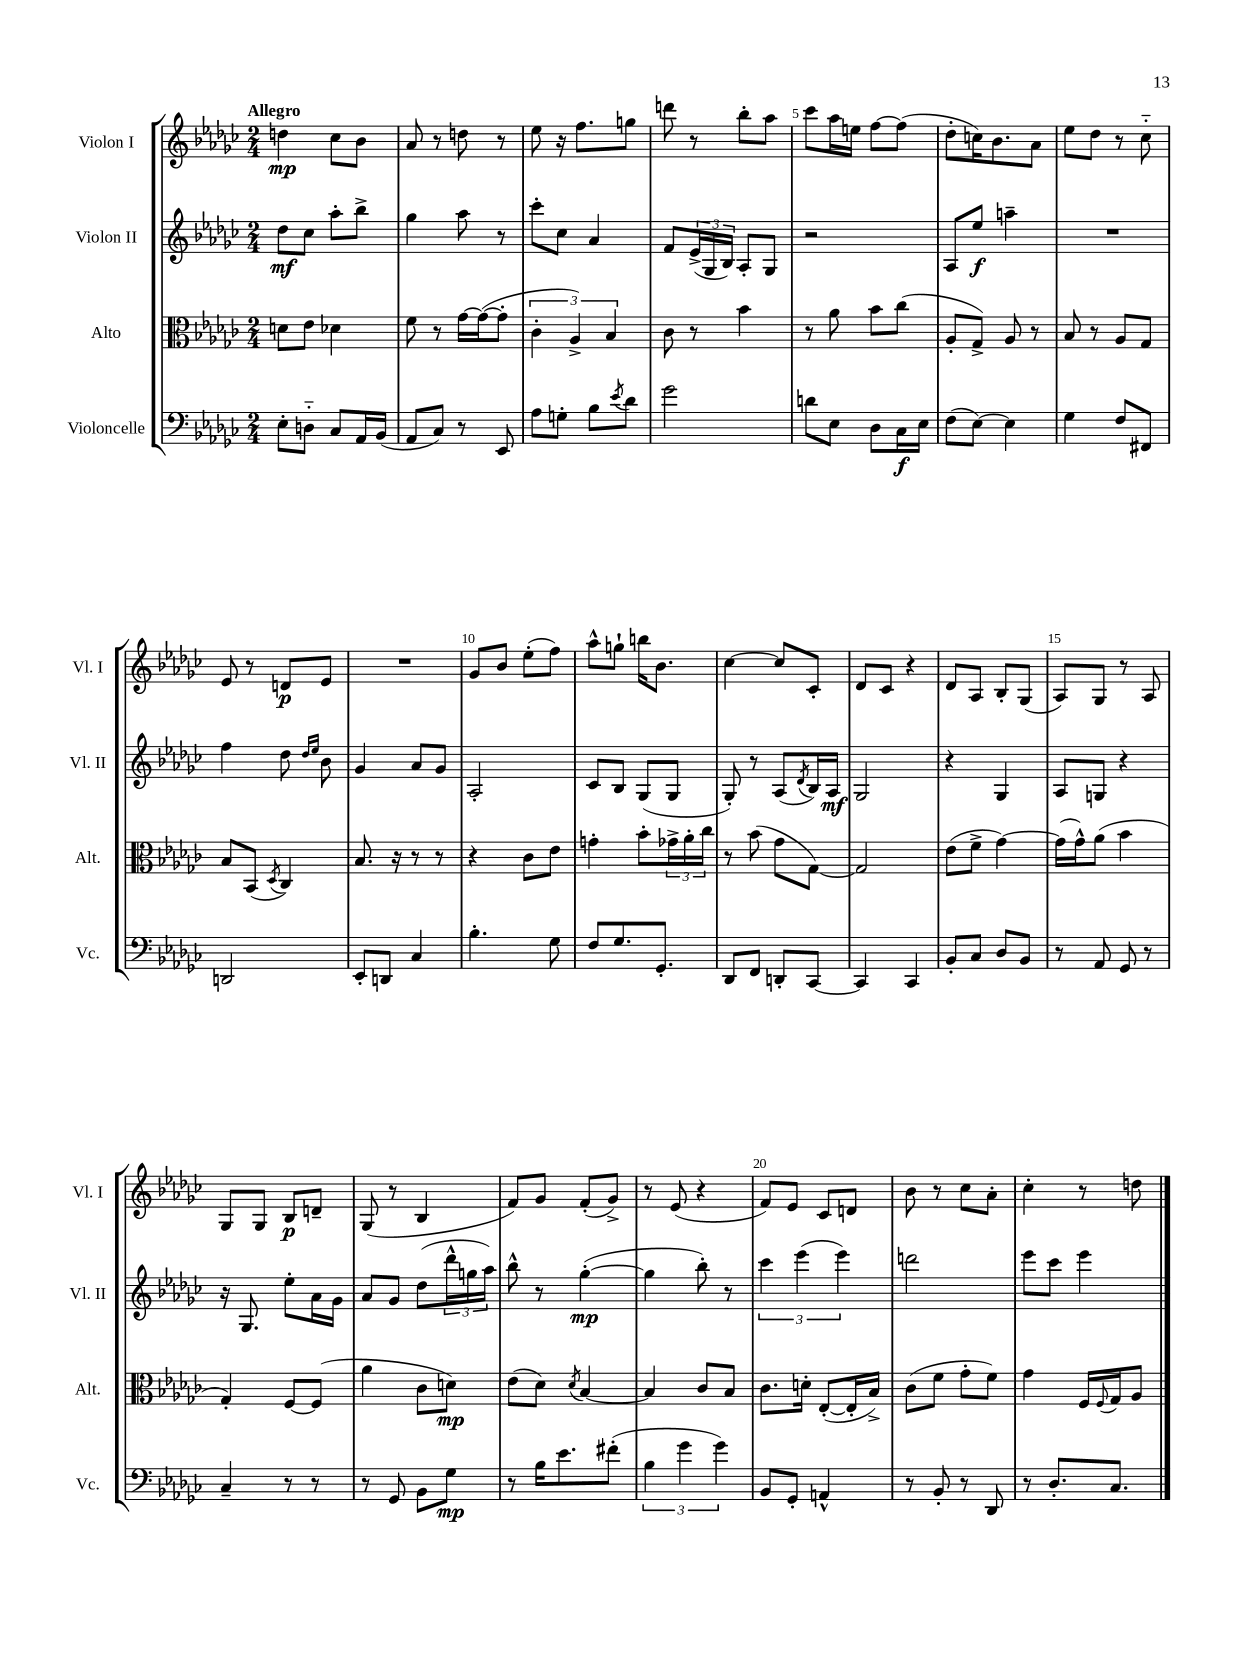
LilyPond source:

<<
\new StaffGroup <<
\new Staff = "s0" \with { instrumentName = "Violon I" shortInstrumentName = "Vl. I" } {
    \clef treble \key ges \major \numericTimeSignature \time 2/4 \tempo "Allegro"
    d''4\mp ces''8 bes'8 |
    aes'8 r8 d''8 r8 |
    ees''8 r16 f''8. g''8 |
    d'''8 r8 bes''8-. aes''8 |
    ces'''8 aes''16 e''16 f''8~ f''8( |
    des''8-. c''16) bes'8. aes'8 |
    ees''8 des''8 r8 ces''8-_ |
    ees'8 r8 d'8\p ees'8 |
    R2 |
    ges'8 bes'8 ees''8-.( f''8) |
    aes''8-^ g''8-! b''16 bes'8. |
    ces''4~ ces''8 ces'8-. |
    des'8 ces'8 r4 |
    des'8 aes8 bes8-. ges8( |
    aes8) ges8 r8 aes8 |
    ges8 ges8 bes8\p d'8-- |
    ges8( r8 bes4 |
    f'8) ges'8 f'8-.( ges'8->) |
    r8 ees'8( r4 |
    f'8) ees'8 ces'8 d'8 |
    bes'8 r8 ces''8 aes'8-. |
    ces''4-. r8 d''8 \bar "|." |
}
\new Staff = "s1" \with { instrumentName = "Violon II" shortInstrumentName = "Vl. II" } {
    \clef treble \key ges \major \numericTimeSignature \time 2/4
    des''8\mf ces''8 aes''8-. bes''8-> |
    ges''4 aes''8 r8 |
    ces'''8-. ces''8 aes'4 |
    f'8 \tuplet 3/2 { ees'16->( ges16 bes16) } aes8-. ges8 |
    r2 |
    aes8 ees''8\f a''4-- |
    R2 |
    f''4 des''8 \grace { des''16 ees''16 } bes'8 |
    ges'4 aes'8 ges'8 |
    aes2-. |
    ces'8 bes8 ges8( ges8 |
    ges8-.) r8 aes8( \acciaccatura { des'8 } bes16) aes16\mf |
    ges2 |
    r4 ges4 |
    aes8 g8 r4 |
    r16 ges8. ees''8-. aes'16 ges'16 |
    aes'8 ges'8 des''8( \tuplet 3/2 { des'''16-^ g''16 aes''16) } |
    bes''8-^ r8 ges''4~-.\mp( |
    ges''4 bes''8-.) r8 |
    \tuplet 3/2 { ces'''4 ees'''4( ees'''4) } |
    d'''2 |
    ees'''8 ces'''8 ees'''4 \bar "|." |
}
\new Staff = "s2" \with { instrumentName = "Alto" shortInstrumentName = "Alt." } {
    \clef alto \key ges \major \numericTimeSignature \time 2/4
    d'8 ees'8 des'4 |
    f'8 r8 ges'16~ ges'16~( ges'8-. |
    \tuplet 3/2 { ces'4-. aes4->) bes4 } |
    ces'8 r8 bes'4 |
    r8 aes'8 bes'8 ces''8( |
    aes8-. ges8->) aes8 r8 |
    bes8 r8 aes8 ges8 |
    bes8 bes,8( \acciaccatura { des8 } ces4) |
    bes8. r16 r8 r8 |
    r4 ces'8 ees'8 |
    g'4-. bes'8-. \tuplet 3/2 { ges'16-> aes'16-. ces''16 } |
    r8 bes'8( ges'8 ges8~) |
    ges2 |
    ees'8( f'8-> ges'4~) |
    ges'16( ges'16-^) aes'8( bes'4 |
    ges4-.) f8~ f8( |
    aes'4 ces'8 d'8\mp) |
    ees'8( des'8) \acciaccatura { des'8 } bes4~ |
    bes4 ces'8 bes8 |
    ces'8. d'16-. ees8~-.( ees16-. bes16->) |
    ces'8( f'8 ges'8-. f'8) |
    ges'4 f16 \appoggiatura { f8 } ges16 aes8 \bar "|." |
}
\new Staff = "s3" \with { instrumentName = "Violoncelle" shortInstrumentName = "Vc." } {
    \clef bass \key ges \major \numericTimeSignature \time 2/4
    ees8-. d8-_ ces8 aes,16 bes,16( |
    aes,8 ces8) r8 ees,8 |
    aes8 g8-. bes8 \acciaccatura { ees'8 } des'8 |
    ges'2 |
    d'8 ees8 des8 ces16\f ees16 |
    f8( ees8~) ees4 |
    ges4 f8 fis,8 |
    d,2 |
    ees,8-. d,8 ces4 |
    bes4.-. ges8 |
    f8 ges8. ges,8.-. |
    des,8 f,8 d,8-. ces,8~ |
    ces,4 ces,4 |
    bes,8-. ces8 des8 bes,8 |
    r8 aes,8 ges,8 r8 |
    ces4-- r8 r8 |
    r8 ges,8 bes,8 ges8\mp |
    r8 bes16 ees'8. fis'8-.( |
    \tuplet 3/2 { bes4 ges'4 ges'4) } |
    bes,8 ges,8-. a,4-^ |
    r8 bes,8-. r8 des,8 |
    r8 des8.-. ces8. \bar "|." |
}
>>
>>
\layout { \context { \Score \override BarNumber.break-visibility = ##(#f #t #t) barNumberVisibility = #(every-nth-bar-number-visible 5) } }
